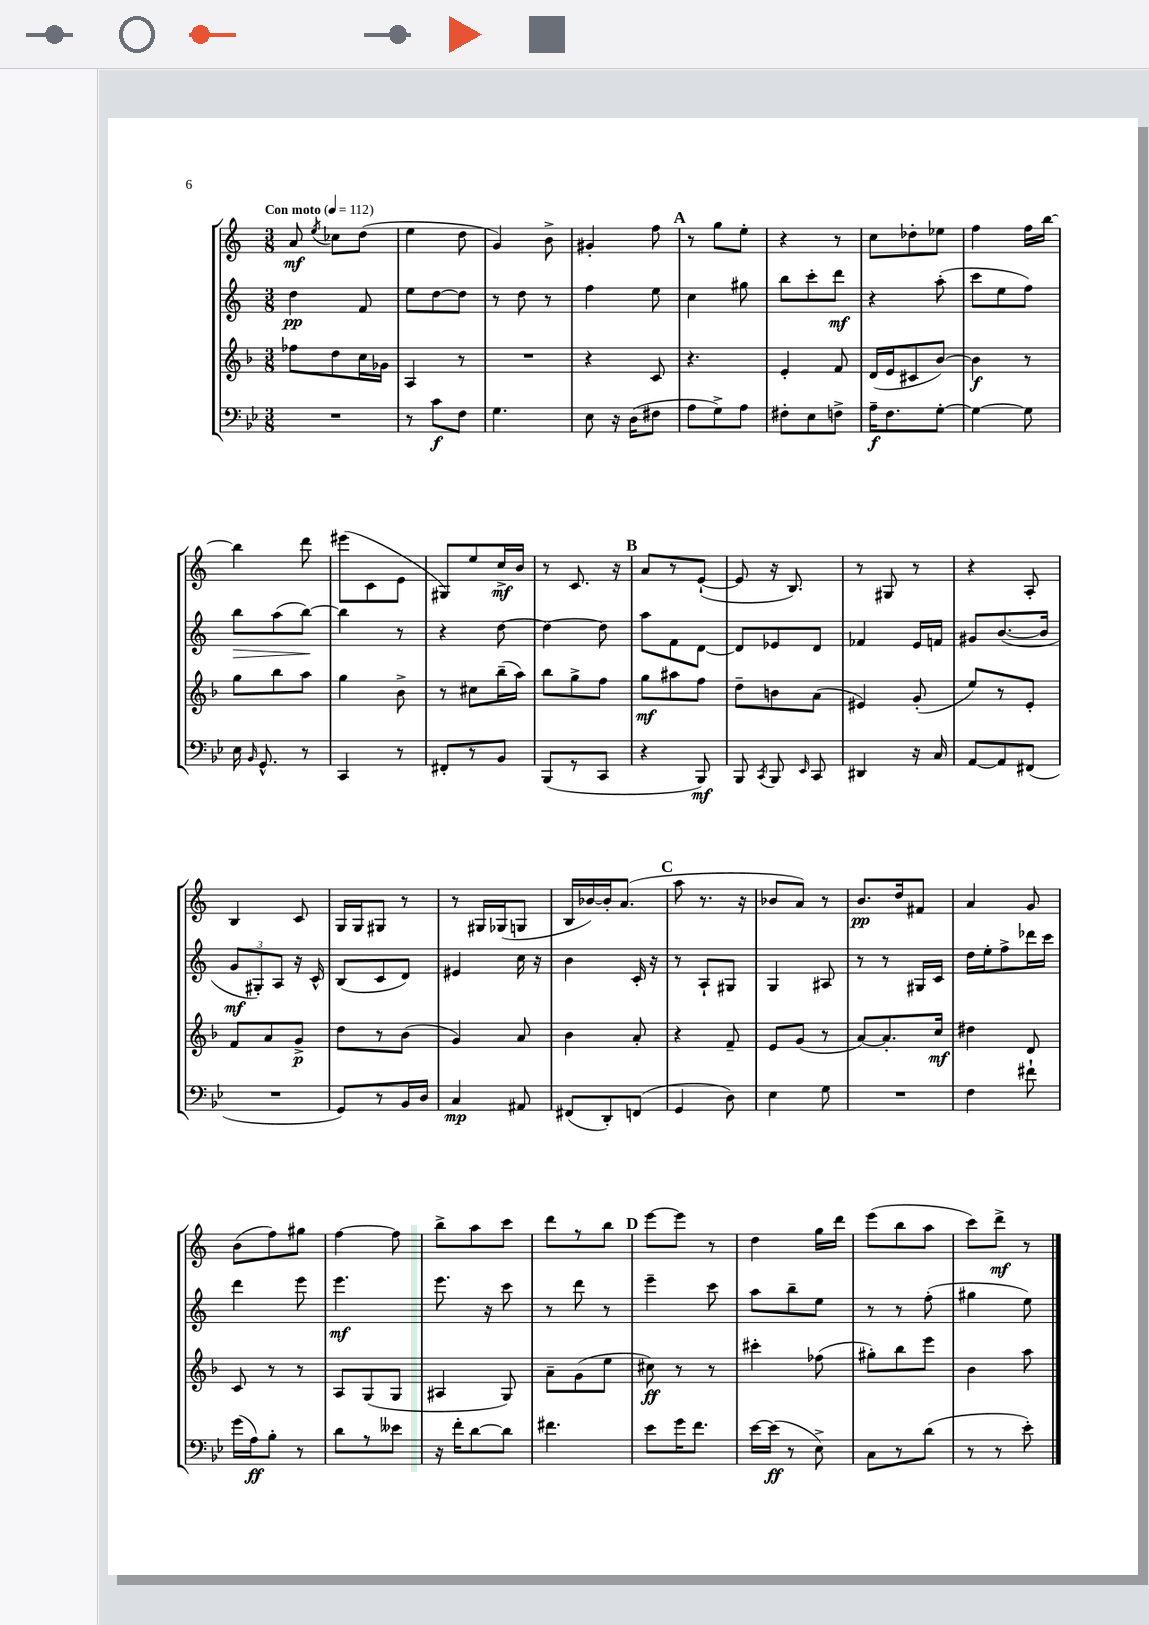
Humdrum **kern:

**kern	**kern	**kern	**kern
*staff4	*staff3	*staff2	*staff1
*clefF4	*clefG2	*clefG2	*clefG2
*k[b-e-]	*k[b-]	*k[]	*k[]
*M3/8	*M3/8	*M3/8	*M3/8
*MM112	*MM112	*MM112	*MM112
4.r	8ff-	4dd	8a
.	.	.	8qee
.	8dd	.	8cc-
.	16cc	8f	(8dd
.	16g-	.	.
=	=	=	=
8r	4A	8ee	4ee
8c	.	[8dd	.
8F	8r	8dd]	8dd
=	=	=	=
4.G	4.r	8r	4g)
.	.	8dd	.
.	.	8r	8b^
=	=	=	=
8E-	4r	4ff	4g#'
16r	.	.	.
(16D	.	.	.
8F#	8c	8ee	8ff
=	=	=	=
8A	4.r	4cc	8r
8G^)	.	.	8gg
8A	.	8gg#	8ee'
=	=	=	=
8F#'	4e'	8bb	4r
8E-	.	8ccc'	.
8F^	8f	8ddd	8r
=	=	=	=
16A~	(16d	4r	8cc
8.F	16e	.	.
.	8c#	.	8dd-'
[8G'	[8b-)	(8aa'	8ee-
=	=	=	=
4G_	4b-]	8ccc	4ff
.	.	8ee	.
8G]	8r	8ff)	16ff
.	.	.	[16bb
=	=	=	=
16E-	8gg	8bb	4bb]
16qqBB-	.	.	.
8.GG^^	.	.	.
.	8bb-	(8aa	.
8r	8aa	[8bb)	8ddd
=	=	=	=
4CC	4gg	4bb]	(8eee#
.	.	.	8c
8r	8b-^	8r	8e
=	=	=	=
8FF#'	8r	4r	8G#)
8r	8cc#	.	8ee
8BB-	(16bb-~	[8dd	16cc^
.	16aa)	.	16b
=	=	=	=
(8BBB-	8bb-	4dd_	8r
8r	8gg^	.	8.c
8CC	8ff	8dd]	.
.	.	.	16r
=	=	=	=
4r	8gg	8aa	8a
.	8aa#	8f	8r
8BBB-)	8ff	[8d	([8e`
=	=	=	=
8BBB-	8dd~	8d]	8e]
8qCC	.	.	.
8BBB-	8b	8e-	16r
.	.	.	8.B)
16qqEE-	.	.	.
8CC	(8a	8d	.
=	=	=	=
4DD#	4e#)	4f-	8r
.	.	.	8G#
16r	(8g'	16e	8r
16C	.	16f	.
=	=	=	=
[8AA	8ee)	8g#	4r
8AA]	8r	([8.b	.
(8FF#	8e'	.	8A'
.	.	16b]	.
=	=	=	=
4.r	8f	12g	4B
.	.	12G#')	.
.	8a	.	.
.	.	12A	.
.	8g^	16r	8c
.	.	16c^^	.
=	=	=	=
8GG)	8dd	(8B	16G
.	.	.	16G
8r	8r	8c	8G#
16BB-	(8b-	8d)	8r
16D	.	.	.
=	=	=	=
4C	4g)	4e#	8r
.	.	.	16G#
.	.	.	(16G-
8AA#	8a	16cc	8G
.	.	16r	.
=	=	=	=
(8FF#	4b-	4b	16B
.	.	.	[16b-)
8DD')	.	.	16b-']
.	.	.	(8.a
(8FF	8a'	16c'	.
.	.	16r	.
=	=	=	=
4GG	4r	8r	8aa
.	.	8A`	8.r
8D)	8f~	8G#	.
.	.	.	16r
=	=	=	=
4E-	8e	4G	8b-
.	(8g	.	8a)
8G	8r	8A#	8r
=	=	=	=
4.r	[8a)	8r	8.b
.	8.a']	8r	.
.	.	.	16dd
.	.	16G#	8f#
.	16cc	16c	.
=	=	=	=
4F	4dd#	16dd	4a
.	.	16ee'	.
.	.	8ff^	.
8f#`	8d	16ddd-	8g
.	.	16ccc	.
=	=	=	=
(16g	8c	4ddd	(8b
16A)	.	.	.
8B-'	8r	.	8ff)
8r	8r	8eee	8gg#
=	=	=	=
8d	8A	4.eee	[4ff
8r	(8G	.	.
8e--	8G	.	8ff]
=	=	=	=
16r	4A#	8.eee	8bb^
16f'	.	.	.
[8d	.	.	8aa
.	.	16r	.
8d]	8G)	8ccc	8ccc
=	=	=	=
4.f#	8a~	8r	8ddd
.	(8g	8ddd	8r
.	8ee	8r	8bb
=	=	=	=
8e-	8cc#)	4eee~	[8eee
16g	8r	.	8eee]
8.f	.	.	.
.	8r	8ccc	8r
=	=	=	=
[16e-	4ccc#'	8aa	4dd
(16e-]	.	.	.
8r	.	8bb~	.
8E-^)	(8ff-	8ee	16gg
.	.	.	16ddd
=	=	=	=
8C	8gg#')	8r	(8eee
8r	8bb-	8r	8bb
(8d	8eee	(8ff'	8aa
=	=	=	=
8r	4b-	4gg#	8ccc)
8r	.	.	8ddd^
8e-')	8aa	8ee)	8r
==	==	==	==
*-	*-	*-	*-
